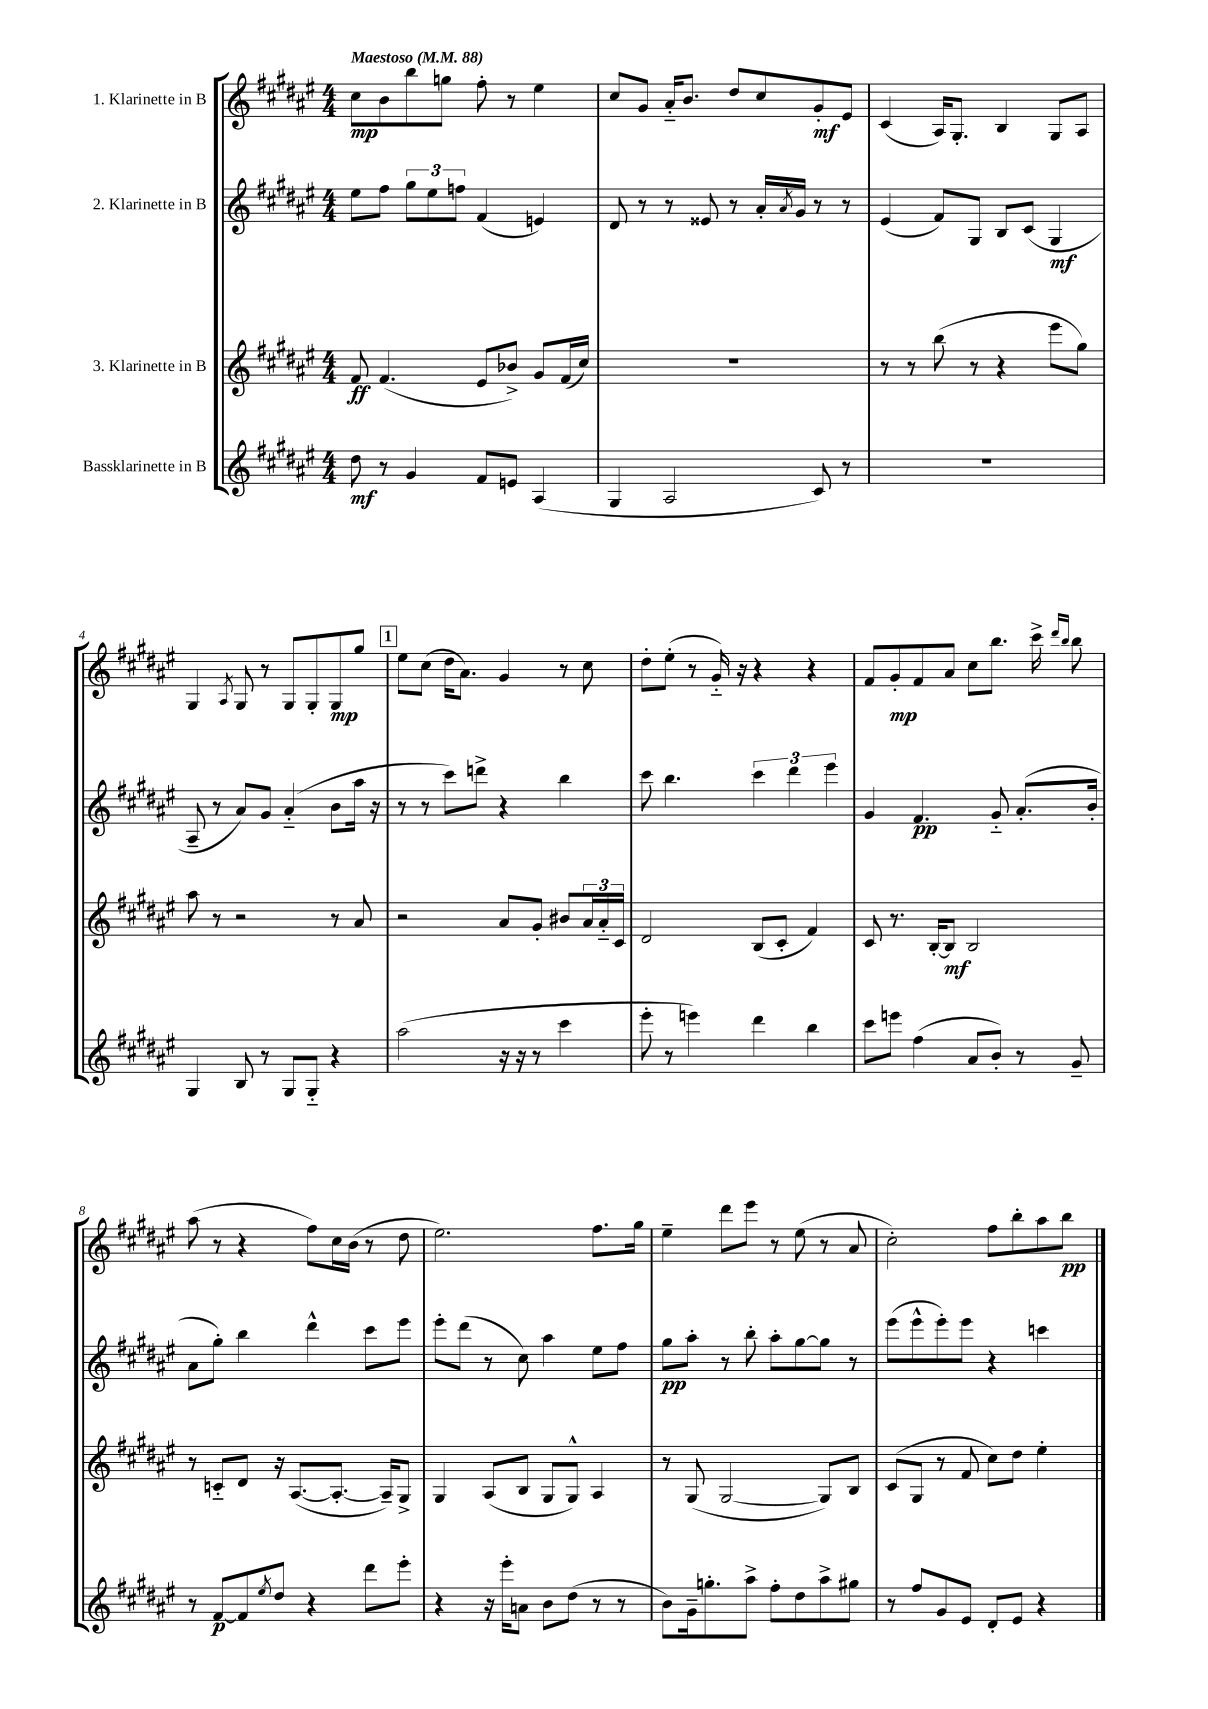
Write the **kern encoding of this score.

**kern	**kern	**kern	**kern
*staff4	*staff3	*staff2	*staff1
*clefG2	*clefG2	*clefG2	*clefG2
*k[f#c#g#d#a#e#]	*k[f#c#g#d#a#e#]	*k[f#c#g#d#a#e#]	*k[f#c#g#d#a#e#]
*M4/4	*M4/4	*M4/4	*M4/4
*MM88	*MM88	*MM88	*MM88
8dd#	8f#	8ee#	8cc#
8r	(4.f#	8ff#	8b
4g#	.	12gg#	8bb
.	.	12ee#	.
.	.	.	8gg
.	.	12ff	.
8f#	8e#	(4f#	8ff#'
8e	8b-^)	.	8r
(4A#	8g#	4e)	4ee#
.	(16f#	.	.
.	16cc#)	.	.
=	=	=	=
4G#	1r	8d#	8cc#
.	.	8r	8g#
2A#	.	8r	16a#'~
.	.	.	8.b
.	.	8e##	.
.	.	8r	8dd#
.	.	16a#'	8cc#
.	.	8qa#	.
.	.	16g#	.
8c#)	.	8r	8g#'
8r	.	8r	8e#
=	=	=	=
1r	8r	(4e#	(4c#
.	8r	.	.
.	(8bb	8f#)	16A#)
.	.	.	8.G#'
.	8r	8G#	.
.	4r	8B	4B
.	.	(8c#	.
.	8eee#	4G#	8G#
.	8gg#)	.	8A#
=	=	=	=
4G#	8aa#	8A#~	4G#
.	8r	8r	.
.	.	.	8qA#
8B	2r	8a#)	8G#
8r	.	8g#	8r
8G#	.	(4a#'~	8G#
8G#'~	.	.	8G#'
4r	8r	8b	8G#
.	8a#	16aa#	8gg#
.	.	16r	.
=	=	=	=
(2aa#	2r	8r	8ee#
.	.	8r	(8cc#
.	.	8ccc#)	16dd#
.	.	.	8.a#)
.	.	8ddd^	.
16r	8a#	4r	4g#
16r	.	.	.
8r	8g#'	.	.
4ccc#	8b#	4bb	8r
.	24a#	.	8cc#
.	24a#'~	.	.
.	24c#	.	.
=	=	=	=
8eee#'	2d#	8ccc#	8dd#'
8r	.	4.bb	(8ee#'
4eee)	.	.	8r
.	.	.	16g#'~)
.	.	.	16r
4ddd#	(8B	6ccc#	4r
.	8c#'	.	.
.	.	6ddd#	.
4bb	4f#)	.	4r
.	.	6eee#	.
=	=	=	=
8ccc#	8c#	4g#	8f#
8eee	8.r	.	8g#'
(4ff#	.	4.f#	8f#
.	[16B'	.	.
.	8B]	.	8a#
8a#	2B	.	8cc#
8b')	.	8g#'~	8.bb
8r	.	(8.a#'	.
.	.	.	16ccc#^
.	.	.	16qqddd#
.	.	.	16qqbb
8g#~	.	.	8bb
.	.	16b'	.
=	=	=	=
8r	8r	8a#	(8aa#
[8f#	8c'~	8gg#')	8r
8f#]	8d#	4bb	4r
8qee#	.	.	.
8dd#	16r	.	.
.	([8.A#	.	.
4r	.	4ddd#^^	8ff#)
.	8.A#'_	.	16cc#
.	.	.	(16b
8ddd#	.	8ccc#	8r
.	16A#~])	.	.
8eee#'	8G#^	8eee#	8dd#
=	=	=	=
4r	4G#	8eee#'	2.ee#)
.	.	(8ddd#	.
16r	(8A#	8r	.
16eee#'	.	.	.
8a	8B	8cc#)	.
8b	8G#	4aa#	.
(8dd#	8G#^^)	.	.
8r	4A#	8ee#	8.ff#
8r	.	8ff#	.
.	.	.	16gg#
=	=	=	=
8b)	8r	8gg#	4ee#~
16g#~	(8G#	8aa#'	.
8.gg'	.	.	.
.	[2G#	8r	8ddd#
8aa#^	.	8bb'	8eee#
8ff#'	.	8aa#'	8r
8dd#	.	[8gg#	(8ee#
8aa#^	8G#])	8gg#]	8r
8gg#	8B	8r	8a#
=	=	=	=
8r	(8c#	(8eee#	2cc#')
8ff#	8G#	8eee#^^	.
8g#	8r	8eee#')	.
8e#	8f#	8eee#	.
8d#'	8cc#)	4r	8ff#
8e#	8dd#	.	8bb'
4r	4ee#'	4ccc	8aa#
.	.	.	8bb
==	==	==	==
*-	*-	*-	*-
